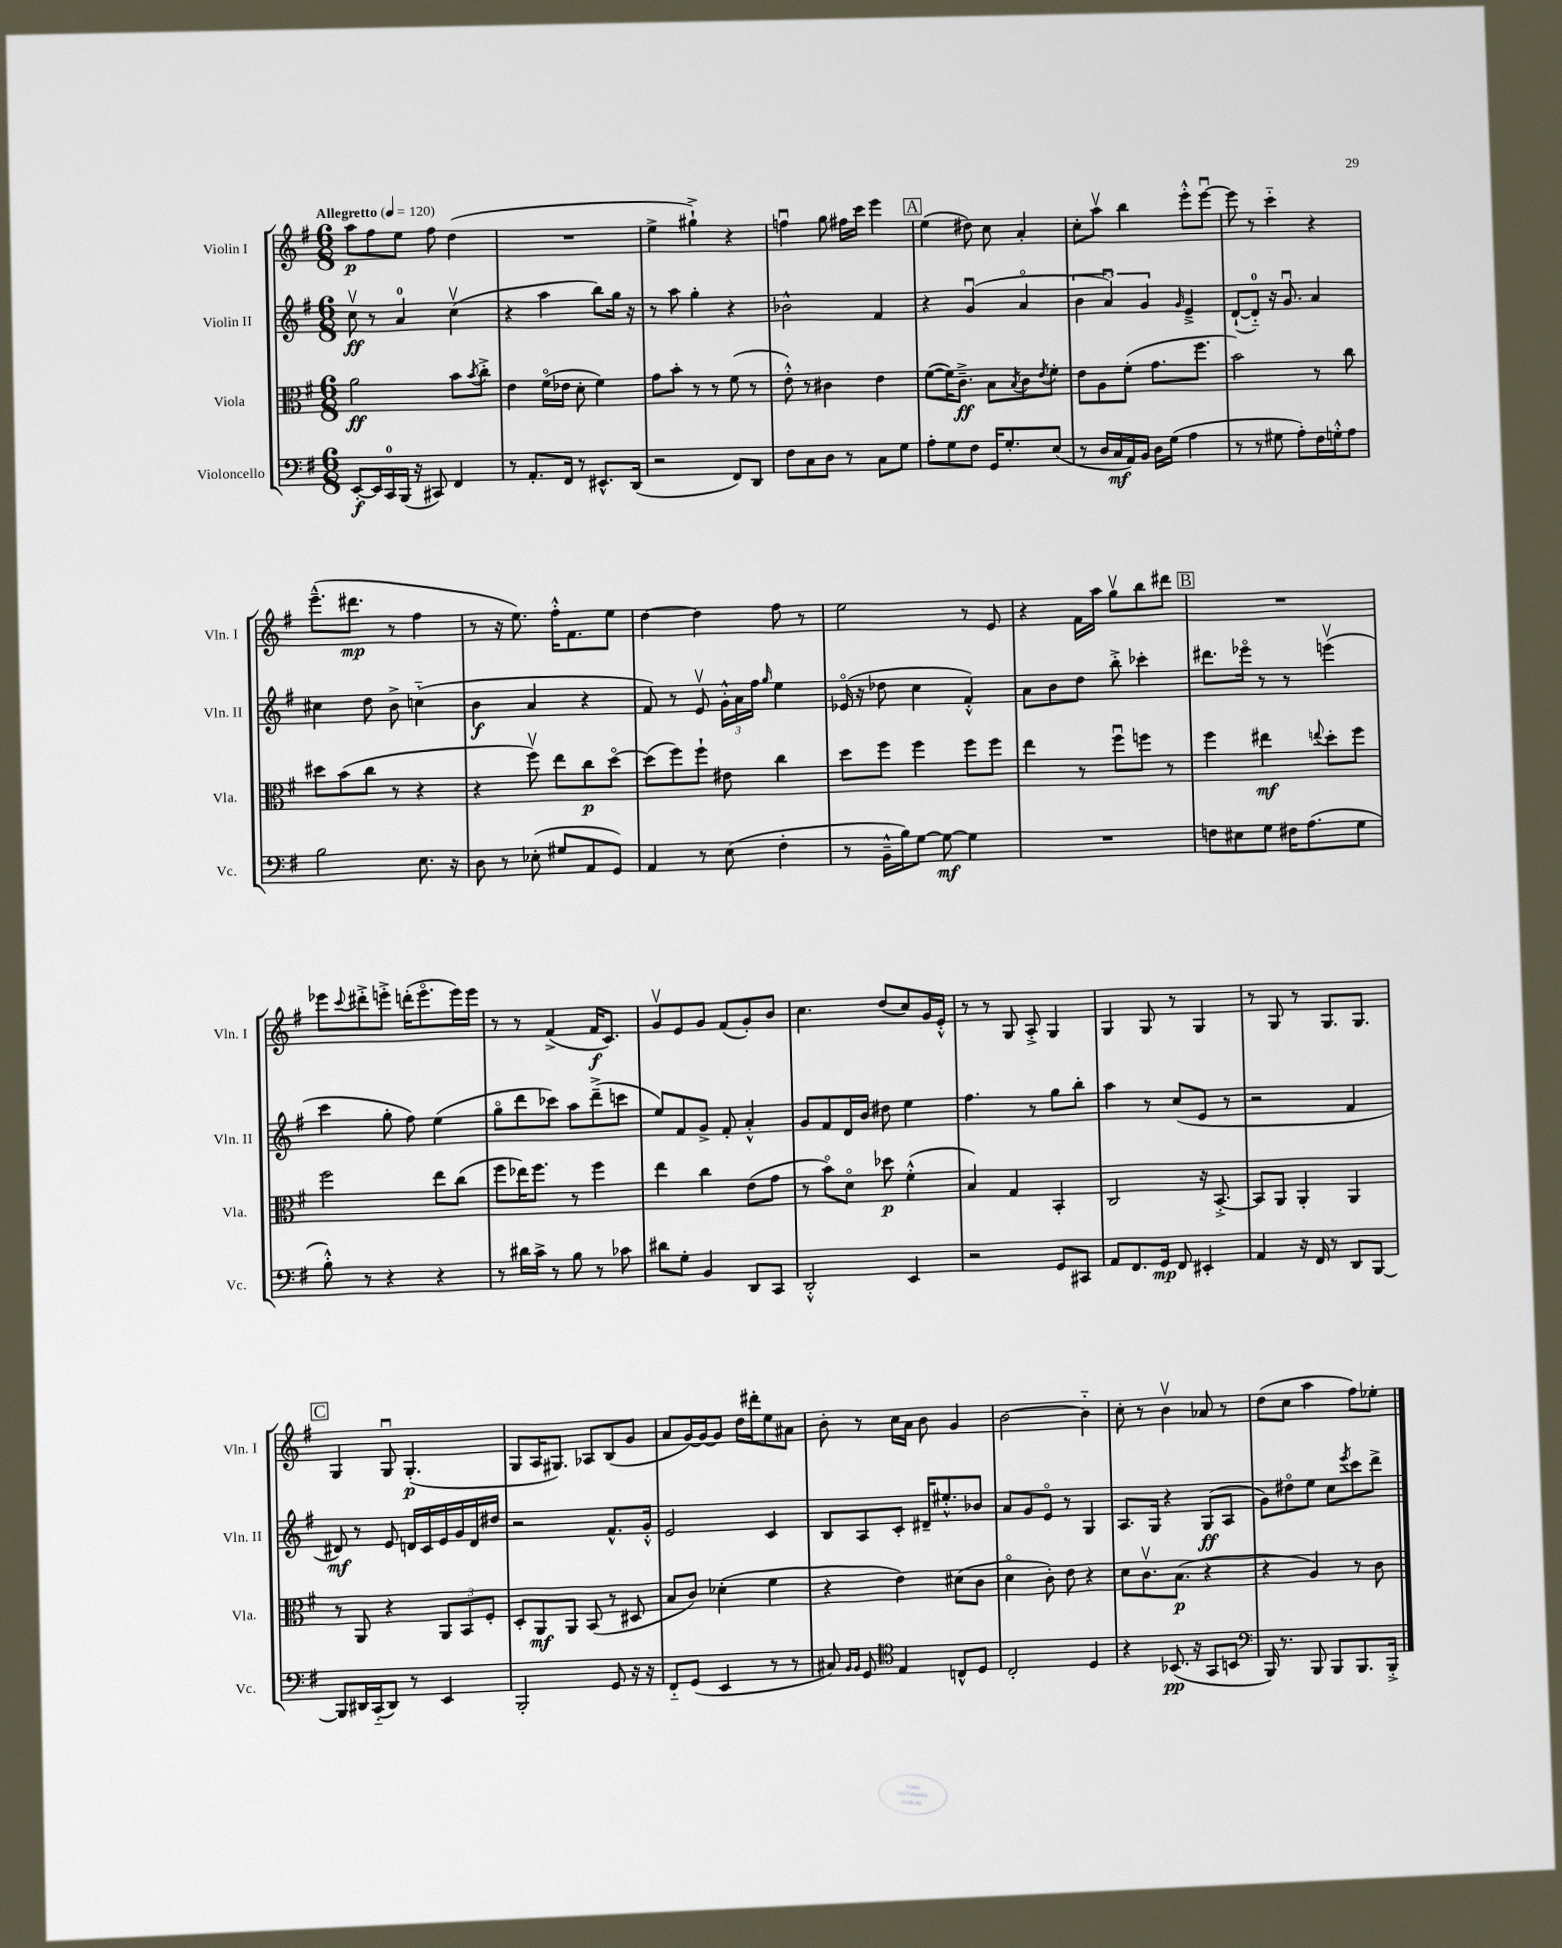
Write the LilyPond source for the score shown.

<<
\new StaffGroup <<
\new Staff = "s0" \with { instrumentName = "Violin I" shortInstrumentName = "Vln. I" } {
    \clef treble \key g \major \numericTimeSignature \time 6/8 \tempo "Allegretto" 4 = 120
    a''8\p fis''8 e''8 fis''8 d''4( |
    R2. |
    e''4-> gis''4-!->) r4 |
    f''4\downbow g''8 fis''16 c'''16 e'''4 |
    \mark \markup { \box "A" } e''4( dis''8) c''8 a'4-. |
    c''8-. a''8\upbow b''4 e'''8-.-^ e'''8~\downbow |
    e'''8 r8 c'''4-_ r4 |
    e'''8.---^( dis'''8.\mp r8 fis''4 |
    r8 r16 e''8.) fis''16-.-^ fis'8. e''8 |
    d''4~ d''4 fis''8 r8 |
    e''2 r8 e'8 |
    r4 fis'16 a''16 g''8\upbow b''8 dis'''8 |
    \mark \markup { \box "B" } R2. |
    ees'''8 \appoggiatura { c'''8 } dis'''8-.-> e'''8-.-> d'''16-.( e'''8.\flageolet e'''16) e'''16 |
    r8 r8 fis'4->( fis'16\f c'8.) |
    g'8\upbow e'8 g'8 fis'8( g'8-.) b'8 |
    c''4. d''8( c''8) g'16 e'16-.-^ |
    r8 r8 g8 a8-.-> g4 |
    g4 g8 r8 g4 |
    r8 g8 r8 g8. g8. |
    \mark \markup { \box "C" } g4 g8\downbow g4.-.\p( |
    g8 a16 gis8.) aes8 b8( g'8 |
    a'8 g'16~) g'16~ g'8 d''16 dis'''16-. e''8 ais'8 |
    b'8-. r8 c''16 a'16 b'8 g'4 |
    b'2~ b'4-_ |
    c''8-. r8 b'4\upbow aes'8 r8 |
    d''8( c''8 a''4 fis''8) ees''8-. \bar "|." |
}
\new Staff = "s1" \with { instrumentName = "Violin II" shortInstrumentName = "Vln. II" } {
    \clef treble \key g \major \numericTimeSignature \time 6/8
    c''8\upbow\ff r8 a'4-0 c''4\upbow( |
    r4 a''4 b''8) g''16 r16 |
    r8 a''8 g''4-. r4 |
    bes'2-^ fis'4 |
    \mark \markup { \box "A" } r4 g'4\downbow( a'4\flageolet |
    \tuplet 3/2 { b'4 a'4\downbow) g'4 } \grace { g'16 } e'4---> |
    d'8~-!( d'8-0-_) r16 g'8.\downbow a'4 |
    cis''4 d''8 b'8-> c''4-_( |
    b'4\f a'4 r4 |
    fis'8) r8 e'8\upbow \tuplet 3/2 { g'16-.-^ a'16 fis''16 } \grace { g''16 } e''4 |
    ees'16\flageolet( r16 des''8 c''4 fis'4-.-^) |
    a'8 b'8 d''8 b''8-.-> ces'''4-. |
    \mark \markup { \box "B" } dis'''8. ees'''16\flageolet r8 r8 e'''4\upbow( |
    c'''4 g''8-. fis''8) e''4( |
    g''8\flageolet d'''8 ces'''8) a''8 d'''8--->( c'''8 |
    e''8) fis'8 g'8-> fis'8-. a'4-.-^ |
    g'8 fis'8 d'16 b'16 dis''8 e''4 |
    fis''4. r8 g''8 b''8-. |
    a''4 r8 c''8( e'8 r8 |
    r2 fis'4 |
    \mark \markup { \box "C" } dis'8\mf) r8 e'8 d'16 c'16 e'16 g'16 d'16 dis''16 |
    r2 fis'8.-^ g'16-.-^ |
    e'2 c'4 |
    b8 a8 c'8-. dis'16-- eis''8.-.-^ bes'8 |
    a'8 g'8 e'8\flageolet r8 g4 |
    a8. g16 r4 g8\ff( a8 |
    g'8) dis''8\flageolet e''8 c''8 \acciaccatura { e'''8 } c'''8 d'''8-> \bar "|." |
}
\new Staff = "s2" \with { instrumentName = "Viola" shortInstrumentName = "Vla." } {
    \clef alto \key g \major \numericTimeSignature \time 6/8
    a'2\ff b'8 \acciaccatura { b'8 } c''8-.-> |
    e'4 fis'16\flageolet( ees'16 d'8-. fis'4) |
    g'8 b'8-. r8 r8 fis'8( r8 |
    e'8-.-^) r8 cis'4 e'4 |
    \mark \markup { \box "A" } fis'8~( fis'16) c'8.--->\ff b8 \acciaccatura { b8 } c'8 \acciaccatura { e'8 } fis'8-. |
    e'8 a8 fis'8-.( g'8. fis''8. |
    b'2) r8 c''8 |
    dis''8 b'8( c''8 r8 r4 |
    r4 fis''8\upbow) e''8 c''8\p d''8~\flageolet |
    d''8( fis''8) fis''8-! eis'8 c''4 |
    d''8 fis''8 fis''4 fis''8 fis''8 |
    e''4 r8 fis''8\downbow f''8 r8 |
    \mark \markup { \box "B" } fis''4 eis''4\mf \appoggiatura { e''8 } d''8-. fis''8 |
    fis''2 e''8 c''8( |
    fis''8 ees''16) fis''8. r8 fis''4 |
    e''4 c''4 e'8( g'8 |
    r8 b'8\flageolet) d'8\flageolet des''8\p fis'4-.-^( |
    b4) g4 b,4-. |
    c2 r16 b,8.~-.-> |
    b,8 a,8 a,4-. a,4 |
    \mark \markup { \box "C" } r8 a,8 r4 \tuplet 3/2 { a,8 b,8 fis8-. } |
    d8-. a,8\mf a,8 b,8( r8 dis8 |
    b8 c'8) des'4-.( fis'4 |
    r4 e'4) dis'8( c'8 |
    d'4\flageolet c'8-.) e'8 r4 |
    d'8 c'8.\upbow b8.\p( r4 |
    r4 a4) r8 c'8 \bar "|." |
}
\new Staff = "s3" \with { instrumentName = "Violoncello" shortInstrumentName = "Vc." } {
    \clef bass \key g \major \numericTimeSignature \time 6/8
    e,8~-.\f e,16 c,16-0 b,,16( r16 cis,8) fis,4 |
    r8 a,8.-. fis,16 r8 eis,8.-^ d,16( |
    r2 fis,8) d,8 |
    fis8 c8 d8 r8 c8 g8 |
    \mark \markup { \box "A" } a8-. g8 fis8 g,16 g8.-. e8( |
    r8 d16 c16\mf a,16) b,16 d16 g16( a4 |
    r8 r8 gis8 a8-.) fis16 g16-.-^ a8 |
    b2 e8. r16 |
    d8 r8 ees8-.( gis8 a,8 g,8) |
    a,4 r8 e8( fis4-. |
    r8 b,16---^ b16) g8~ g8~\mf g4 |
    R2. |
    \mark \markup { \box "B" } f8 eis8 g8 fis16 a8.( g8 |
    b8-.-^) r8 r4 r4 |
    r8 dis'16 c'16-> r8 b8 r8 ces'8 |
    dis'8 g8-. b,4 d,8 c,8 |
    d,2-.-^ e,4 |
    r2 g,8 cis,8 |
    a,8 fis,8. g,16\mp fis,8 eis,4-. |
    a,4 r16 fis,16 r8 d,8 b,,8~ |
    \mark \markup { \box "C" } b,,8 dis,16 c,16-_( dis,8) r8 e,4 |
    b,,2-. g,8 r16 r16 |
    fis,8-_ g,8( e,4 r8 r8 |
    cis8) \grace { b,16 b,16 } g,8 \clef tenor e4 c8-^ d8 |
    c2-. d4 |
    r4 bes,8.\pp( r16 g,8 b,8 |
    \clef bass b,,16) r8. b,,8 b,,8 b,,8. b,,16-.-> \bar "|." |
}
>>
>>
\layout { \context { \Score \remove "Bar_number_engraver" } }
